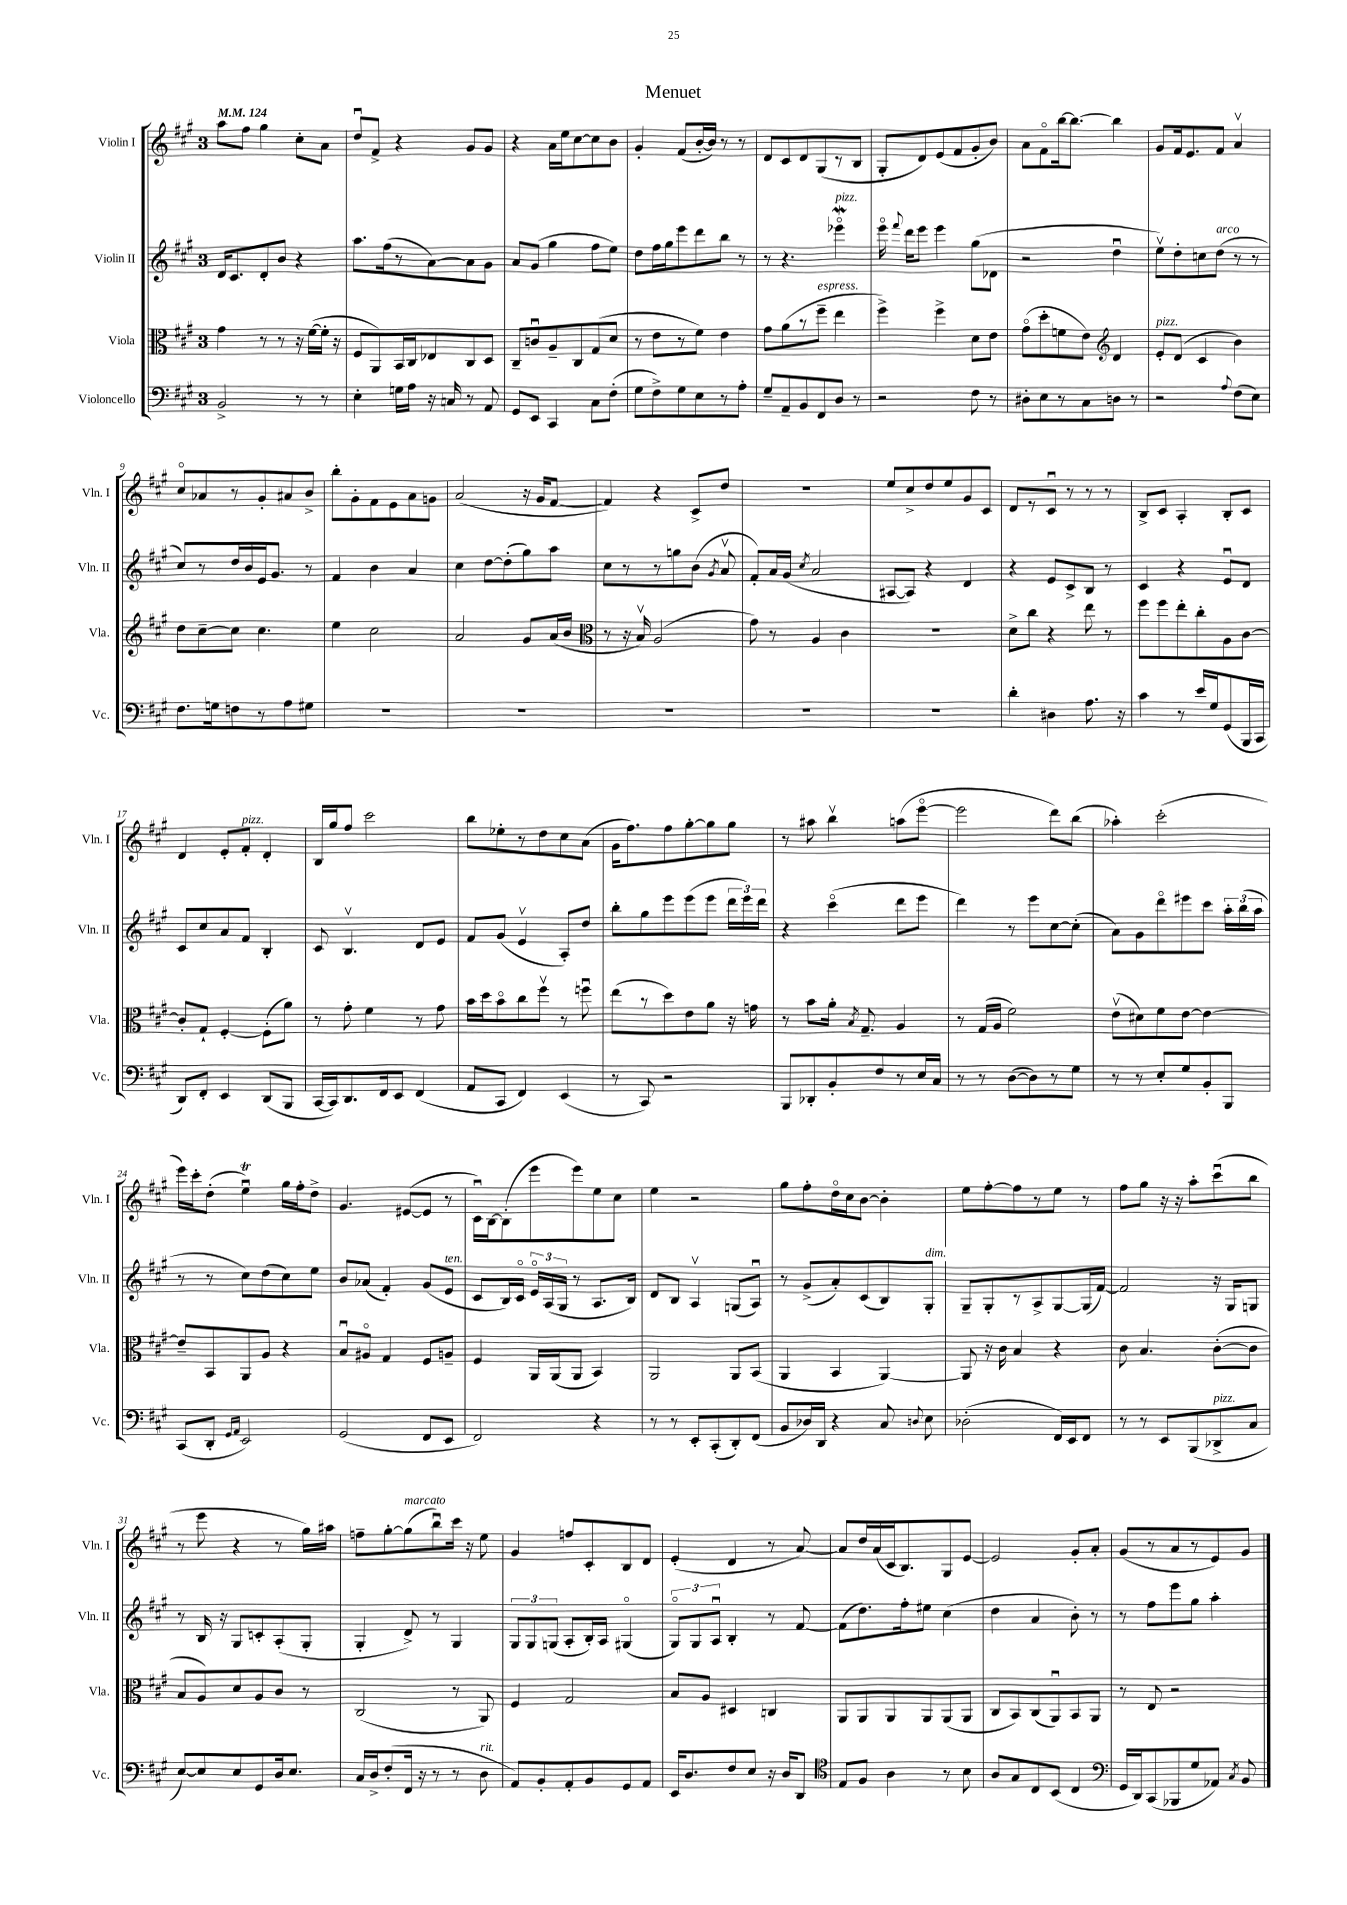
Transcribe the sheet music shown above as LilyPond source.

\header { title = "Menuet" }
<<
\new StaffGroup <<
\new Staff = "s0" \with { instrumentName = "Violin I" shortInstrumentName = "Vln. I" } {
    \clef treble \key a \major \once \override Staff.TimeSignature.style = #'single-digit \time 3/4 \tempo 4 = 124
    \autoBeamOff a''8[ fis''8] gis''4 cis''8[-. a'8] |
    d''8[\downbow fis'8]-> r4 gis'8[ gis'8] |
    r4 a'16[ e''16 cis''8~ cis''8 b'8] |
    gis'4-. fis'8[( b'16~-. b'16]) r8 r8 |
    d'8[ cis'8 d'8 gis8( r8 b8] |
    gis8[-. d'8) e'8( fis'8 gis'8-. b'8]) |
    a'8[ fis'8\flageolet b''16~ b''8.]~ b''4 |
    gis'8[ fis'16 e'8. fis'8] a'4\upbow |
    cis''8[\flageolet aes'8 r8 gis'8-. ais'8 b'8]-> |
    b''8[-. gis'8-. fis'8 e'8 a'8 g'8] |
    a'2( r16 gis'16[ fis'8]~ |
    fis'4) r4 cis'8[-> d''8] |
    R2. |
    e''8[ cis''8-> d''8 e''8 gis'8 cis'8] |
    d'8[ r8 cis'8]\downbow r8 r8 r8 |
    b8[-> cis'8] a4-. b8[-. cis'8] |
    d'4 e'8[-. fis'8]-.^\markup { \italic "pizz." } d'4-. |
    b16[ gis''16 fis''8] cis'''2 |
    b''8[ ees''8-. r8 d''8 cis''8 a'8]( |
    gis'16[ fis''8.) fis''8 gis''8~-. gis''8 gis''8] |
    r8 ais''8 b''4\upbow a''8[( e'''8]~\flageolet |
    e'''2 d'''8[) b''8]( |
    aes''4-.) cis'''2-.( |
    e'''16[) cis'''16-. d''8]-.( e''4\downbow\trill) gis''16[ fis''16-. d''8]-> |
    gis'4. eis'8[~( eis'8] r8 |
    cis'16[\downbow) b16~ b8-.( e'''8 e'''8) e''8 cis''8] |
    e''4 r2 |
    gis''8[ fis''8-. d''16\flageolet cis''16 b'8]~ b'4-. |
    e''8[ fis''8~-. fis''8 r8 e''8] r8 |
    fis''8[ gis''8] r16 r16 a''8[-. cis'''8\downbow( b''8] |
    r8 e'''8 r4 r8 gis''16[) ais''16] |
    f''8[-- gis''8~-. gis''8^\markup { \italic "marcato" }( b''8\downbow) cis'''16] r16 e''8 |
    gis'4 f''8[ cis'8-. b8 d'8] |
    e'4-.( d'4 r8 a'8~) |
    a'8[ d''16 a'16( cis'16 b8.) gis8 e'8]~ |
    e'2 gis'8[-. a'8]-. |
    gis'8[( r8 a'8 r8 e'8) gis'8] \bar "|." |
}
\new Staff = "s1" \with { instrumentName = "Violin II" shortInstrumentName = "Vln. II" } {
    \clef treble \key a \major \once \override Staff.TimeSignature.style = #'single-digit \time 3/4
    \autoBeamOff d'16[ cis'8. d'8-. b'8] r4 |
    a''8.[ fis''16( r8 a'8~) a'8 gis'8] |
    a'8[ gis'8]( gis''4 fis''8[ e''8]) |
    d''8[ fis''16 gis''16 e'''8 d'''8 b''8] r8 |
    r8 r4. ees'''4\flageolet\mordent^\markup { \italic "pizz." } |
    e'''16\flageolet \appoggiatura { fis'''8 } d'''16[ e'''8] e'''4 gis''8[( des'8] |
    r2 d''4\downbow |
    e''8[\upbow) d''8-. c''8 d''8]^\markup { \italic "arco" }( r8 r8 |
    cis''8[) r8 d''16 b'16 e'16 gis'8.] r8 |
    fis'4 b'4 a'4 |
    cis''4 d''8[~ d''8-.( gis''8) a''8] |
    cis''8[ r8 r8 g''8 b'8]( \acciaccatura { gis'8 } a'8\upbow |
    fis'8[-.) a'16 gis'16]( \acciaccatura { cis''8 } a'2 |
    ais8[~ ais8]) r4 d'4 |
    r4 e'8[ cis'8-> b8] r8 |
    cis'4 r4 e'8[\downbow d'8] |
    cis'8[ cis''8 a'8 fis'8] b4-. |
    cis'8 b4.\upbow d'8[ e'8] |
    fis'8[ gis'8]( e'4\upbow a8[-.) d''8] |
    b''8[-. gis''8 e'''8 e'''8( e'''8] \tuplet 3/2 { d'''16[ e'''16) d'''16] } |
    r4 cis'''4\flageolet( d'''8[ e'''8] |
    d'''4) r8 e'''8[ cis''8~ cis''8]-.( |
    a'8[) gis'8 d'''8\flageolet eis'''8 cis'''8] \tuplet 3/2 { a''16[-. b''16( a''16] } |
    r8 r8 cis''8[) d''8( cis''8) e''8] |
    b'8[ aes'8]( fis'4-.) gis'8[( e'8]^\markup { \italic "ten." } |
    cis'8[ b16) cis'16]\flageolet \tuplet 3/2 { e'16[\flageolet a16( gis16] } r8 a8.[ b16]) |
    d'8[ b8] a4\upbow g8[( a8]\downbow) |
    r8 gis'8[->( a'8-.) cis'8( b8) gis8]-.^\markup { \italic "dim." } |
    gis8[-- gis8-. r8 a8-> gis8~ gis16( fis'16]~) |
    fis'2 r16 gis16[ g8] |
    r8 b16 r16 gis8[ c'8-. a8-.( gis8]-. |
    gis4-. d'8->) r8 gis4 |
    \tuplet 3/2 { gis8[ gis8 g8]( } a8[-. b16-.) a16] gis4\flageolet( |
    \tuplet 3/2 { gis8[\flageolet) gis8 a8]\downbow } b4-. r8 fis'8~ |
    fis'8[( d''8.) fis''16-. eis''8] cis''4( |
    d''4 a'4 b'8-.) r8 |
    r8 fis''8[ e'''8 gis''8] a''4-. \bar "|." |
}
\new Staff = "s2" \with { instrumentName = "Viola" shortInstrumentName = "Vla." } {
    \clef alto \key a \major \once \override Staff.TimeSignature.style = #'single-digit \time 3/4
    \autoBeamOff gis'4 r8 r8 r16 fis'16[~( fis'16]-. r16 |
    fis8[ a,8) b,16 cis16 ees8 cis8 d8] |
    cis8[-- c'8\downbow a8-- cis8 gis8( d'8] |
    r8 e'8[ r8 fis'8]) e'4 |
    gis'8[ a'8( r8 fis''8]--^\markup { \italic "espress." } e''4 |
    fis''4->) fis''4-> d'8[ e'8] |
    gis'8[\flageolet( d''8-. f'8 e'8]) \clef treble d'4 |
    e'8[-.^\markup { \italic "pizz." } d'8]( cis'4 b'4) |
    d''8[ cis''8~-- cis''8] cis''4. |
    e''4 cis''2 |
    a'2 gis'8[ a'16( b'16] |
    \clef alto r8 r16 b16\upbow) a2( |
    gis'8) r8 a4 cis'4 |
    R2. |
    d'8[-> cis''8] r4 e''8 r8 |
    fis''8[ fis''8 e''8-. cis''8-. a8 cis'8]~ |
    cis'8[-. gis8]-! fis4~-. fis8[-.( a'8]) |
    r8 gis'8-. fis'4 r8 gis'8 |
    b'16[ d''16 b'8\flageolet cis''8 fis''8]\upbow r8 f''8\downbow |
    e''8[( r8 d''8) e'8 a'8] r16 g'16 |
    r8 b'8[ a'16]-. \acciaccatura { b8 } gis8.-- a4 |
    r8 gis16[( a16] fis'2) |
    e'8[\upbow( dis'8) fis'8 e'8]~ e'4~ |
    e'8[-- b,8 a,8 a8] r4 |
    b8[\downbow ais8]\flageolet gis4 fis8[ a8]-- |
    fis4 a,16[ a,16( a,8] b,4) |
    a,2 a,8[ b,8]( |
    a,4 b,4 a,4~) |
    a,8 r16 cis'16 b4 r4 |
    cis'8 b4. cis'8[~-.( cis'8] |
    b8[ a8) d'8 a8 cis'8] r8 |
    cis2( r8 a,8) |
    fis4 gis2 |
    b8[ a8] dis4 c4 |
    a,8[ a,8 a,8 a,8 a,8( a,8] |
    cis8[ b,8) cis8( a,8\downbow) b,8 a,8] |
    r8 e8 r2 \bar "|." |
}
\new Staff = "s3" \with { instrumentName = "Violoncello" shortInstrumentName = "Vc." } {
    \clef bass \key a \major \once \override Staff.TimeSignature.style = #'single-digit \time 3/4
    \autoBeamOff b,2-> r8 r8 |
    e4-. g16[ a16] r16 c16 r8 a,8 |
    gis,8[ e,8] cis,4 cis8[ fis8]-.( |
    gis8[ fis8->) gis8 e8 r8 a8]-. |
    gis8[-- a,8-- b,8 fis,8 d8] r8 |
    r2 fis8 r8 |
    dis8[-. e8 r8 cis8 d8] r8 |
    r2 \appoggiatura { a8 } fis8[( e8]) |
    fis8.[ g16 f8 r8 a8 gis8] |
    R2. |
    R2. |
    R2. |
    R2. |
    R2. |
    d'4-. dis4 a8. r16 |
    cis'4 r8 e'16[ gis16 gis,8( b,,16 cis,16] |
    d,8[) fis,8]-. e,4 d,8[( b,,8] |
    cis,16[~ cis,16) d,8. fis,16 e,8] fis,4( |
    a,8[ cis,8] fis,4) e,4( |
    r8 cis,8) r2 |
    b,,8[ des,8-. b,8-. fis8 r8 e16 cis16] |
    r8 r8 d8[~( d8) r8 gis8] |
    r8 r8 e8[-. gis8 b,8-. b,,8] |
    cis,8[( d,8]-. \grace { gis,16[ a,16] } e,2) |
    gis,2( fis,8[ e,8] |
    fis,2) r4 |
    r8 r8 e,8[-. cis,8-.( d,8-.) fis,8]( |
    b,8[ des16) d,16] r4 cis8 \appoggiatura { d8 } e8 |
    des2-.( fis,16[) e,16 fis,8] |
    r8 r8 e,8[ b,,8( des,8->^\markup { \italic "pizz." } cis8] |
    e8[~) e8 e8 gis,8 d16 e8.] |
    cis16[ d16-> fis8-.( fis,16] r16 r8 r8 d8^\markup { \italic "rit." } |
    a,8[) b,8-. a,8-. b,8 gis,8 a,8] |
    e,16[ d8. fis8 e8] r16 d16[ d,8] |
    \clef tenor e8[ fis8] a4 r8 b8 |
    a8[ gis8 cis8 b,8]( cis4 |
    \clef bass gis,16[ d,16) cis,8( bes,,8 gis8 aes,8]) \acciaccatura { cis8 } b,8 \bar "|." |
}
>>
>>
